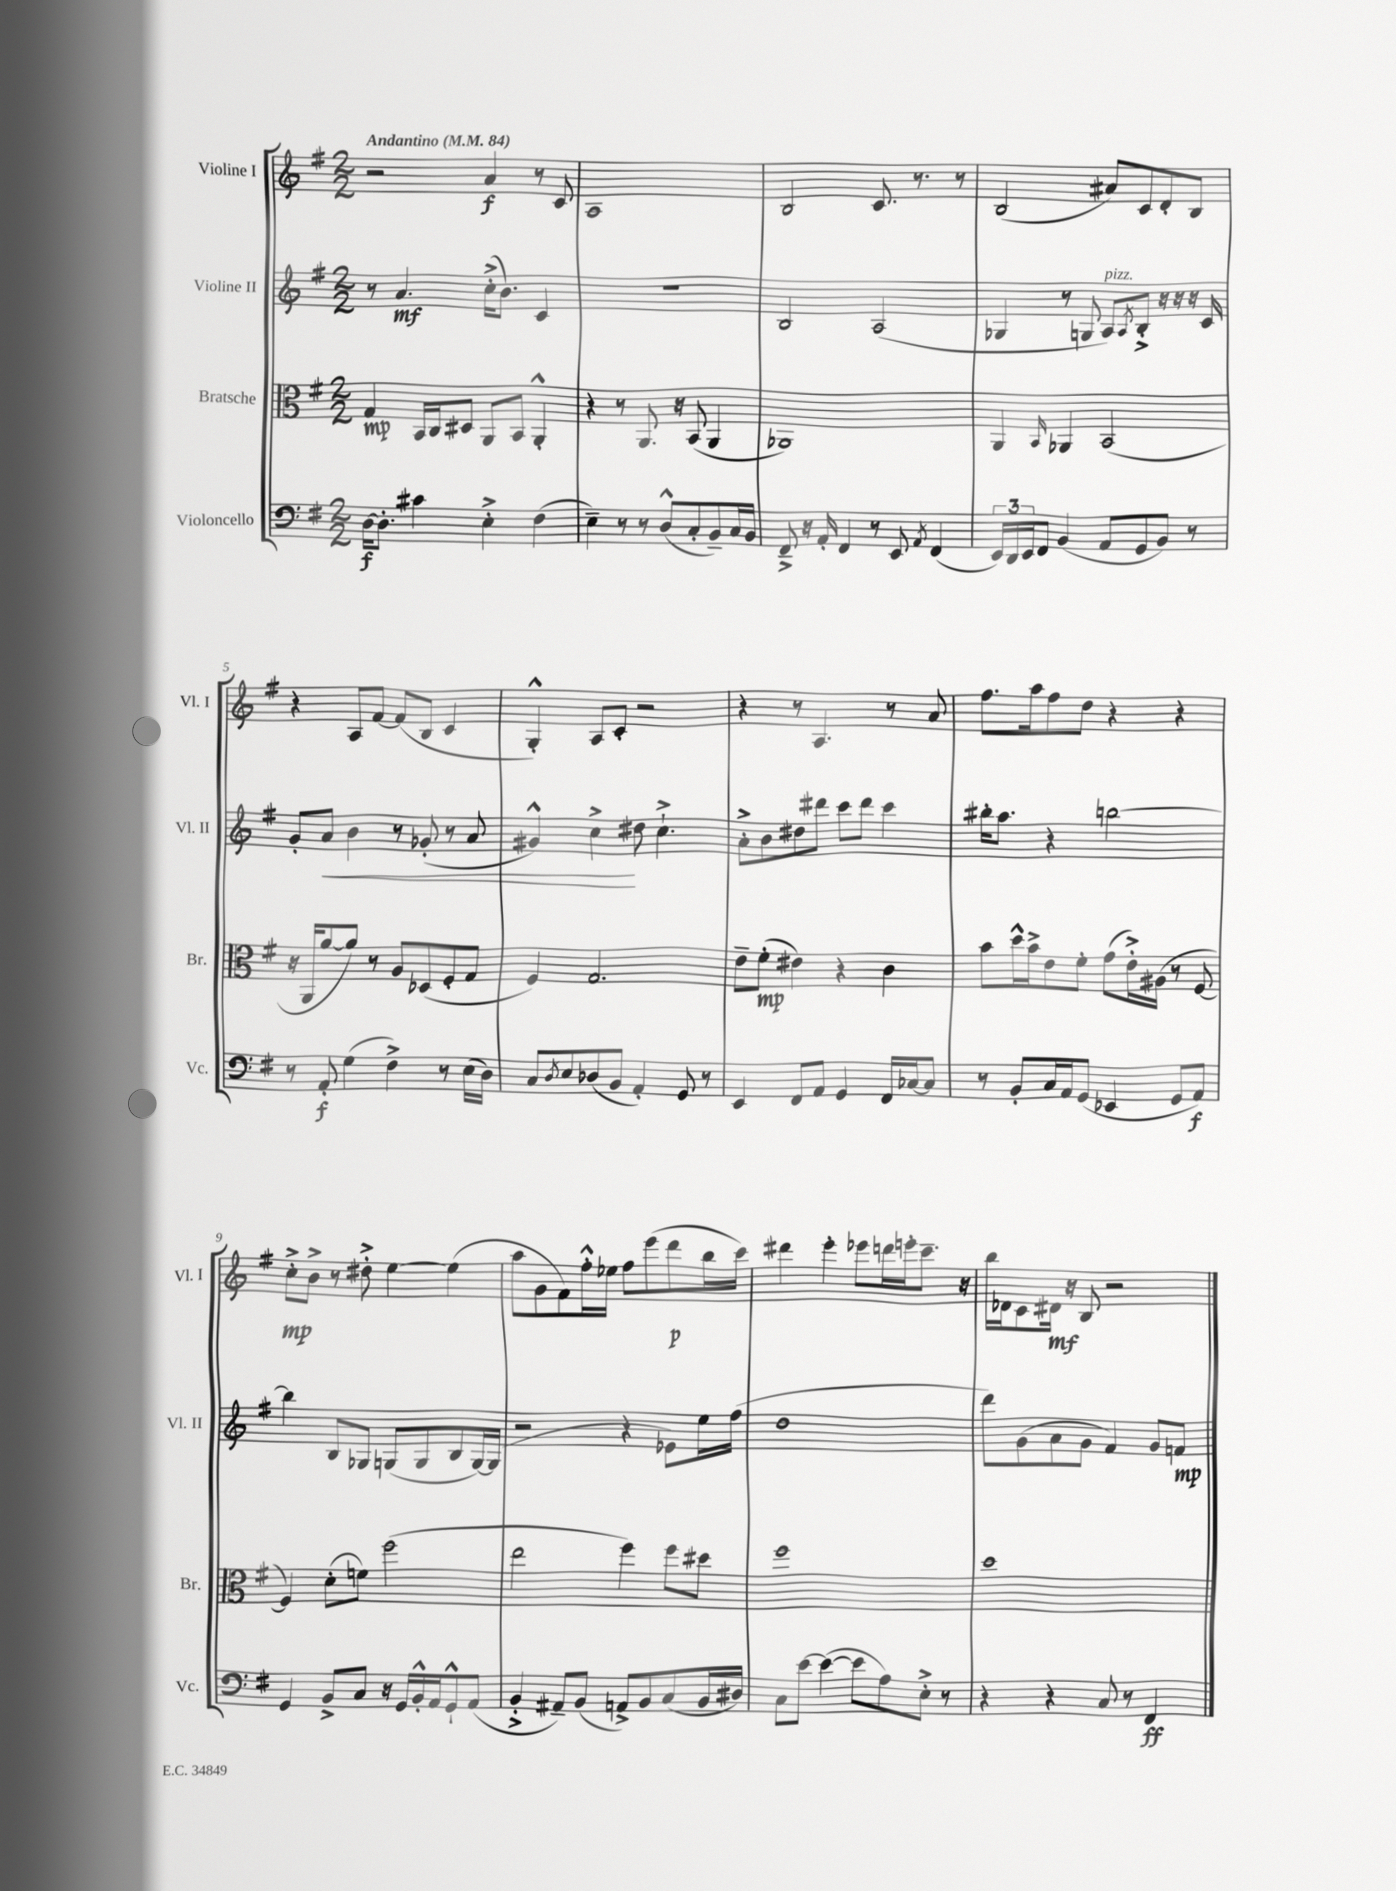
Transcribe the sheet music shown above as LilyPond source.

<<
\new StaffGroup <<
\new Staff = "s0" \with { instrumentName = "Violine I" shortInstrumentName = "Vl. I" } {
    \clef treble \key g \major \numericTimeSignature \time 2/2 \tempo "Andantino" 4 = 84
    r2 a'4\f r8 c'8 |
    a1 |
    b2 c'8. r8. r8 |
    b2( ais'8) c'8 d'8-. b8 |
    r4 a8 fis'8~ fis'8( b8 c'4 |
    g4-.-^) a8 c'8-. r2 |
    r4 r8 a4. r8 a'8 |
    fis''8. a''16 fis''8 d''8 r4 r4 |
    c''8-.->\mp b'8-> r8 dis''8-.-> e''4~ e''4( |
    a''8 g'8 fis'8) fis''16-.-^ ees''16 fis''8 e'''8( d'''8\p b''16 c'''16) |
    dis'''4 e'''4-. ees'''8 d'''16 e'''16-. c'''8.-- r16 |
    b''16 des'16 c'8 dis'16\mf r16 b8 r2 \bar "|." |
}
\new Staff = "s1" \with { instrumentName = "Violine II" shortInstrumentName = "Vl. II" } {
    \clef treble \key g \major \numericTimeSignature \time 2/2
    r8 a'4.\mf c''16-.->( b'8.) c'4 |
    R1 |
    b2 a2( |
    ges4 r8 g8 a8^\markup { \italic "pizz." }) \acciaccatura { a8 } b8-.-> r16 r16 r16 c'16 |
    g'8-. a'8\< b'4 r8 ges'8-.( r8 a'8 |
    gis'4-^) c''4->\! dis''8 c''4.-!-> |
    a'8-.-> b'8 dis''8 dis'''8 c'''8 dis'''8 c'''4 |
    bis''16-. a''8. r4 b''2~ |
    b''4 b8 ges8 g8( g8 b8 g16~) g16( |
    r2 r4 ees'8) e''16 fis''16( |
    d''1 |
    d'''8) g'8( a'8 g'8 fis'4) g'8 f'8\mp \bar "|." |
}
\new Staff = "s2" \with { instrumentName = "Bratsche" shortInstrumentName = "Br." } {
    \clef alto \key g \major \numericTimeSignature \time 2/2
    g4\mp b,16 c16 dis8 a,8 b,8 a,4-.-^ |
    r4 r8 a,8. r16 b,8( a,4 |
    aes,1) |
    a,4 \grace { b,16 } aes,4 b,2( |
    r16 a,16 a'8~ a'8) r8 a8 des8( fis8-. g8 |
    fis4) g2. |
    e'8-- fis'8-.\mp( eis'4) r4 c'4 |
    b'8 d''16-^ b'16-> e'8 fis'8-. g'8( e'16-.->) ais16( r8 fis8~ |
    fis4) d'8-.( f'8) fis''2( |
    e''2 fis''4) fis''8 dis''8 |
    fis''1 |
    d''1 \bar "|." |
}
\new Staff = "s3" \with { instrumentName = "Violoncello" shortInstrumentName = "Vc." } {
    \clef bass \key g \major \numericTimeSignature \time 2/2
    d16~\f d8.-. cis'4 e4-.-> fis4( |
    e4--) r8 r8 d8-^( c8-. b,8--) c16 b,16 |
    fis,8---> r16 a,16-. fis,4 r8 e,8 \acciaccatura { a,8 } fis,4( |
    \tuplet 3/2 { e,16) d,16 e,16 } fis,8 b,4( a,8 g,8 b,8) r8 |
    r8 a,8-.\f g4( fis4->) r8 e16( d16) |
    c8 \acciaccatura { d8 } e8 des8( b,8 a,4-.) g,8 r8 |
    e,4 fis,8 a,8 g,4 fis,16 ces16~ ces8 |
    r8 b,8-. c16 a,16 g,8( ees,4 g,8 a,8\f) |
    g,4 b,8-> c8 r16 g,16 b,16-.-^ a,16 g,8-!-^ a,8( |
    b,4-.-> ais,8--) b,8( a,8->) b,8 c8( b,16 dis16) |
    c8 e'8~ e'4~( e'8 a8) e8-.-> r8 |
    r4 r4 c8 r8 fis,4\ff \bar "|." |
}
>>
>>
